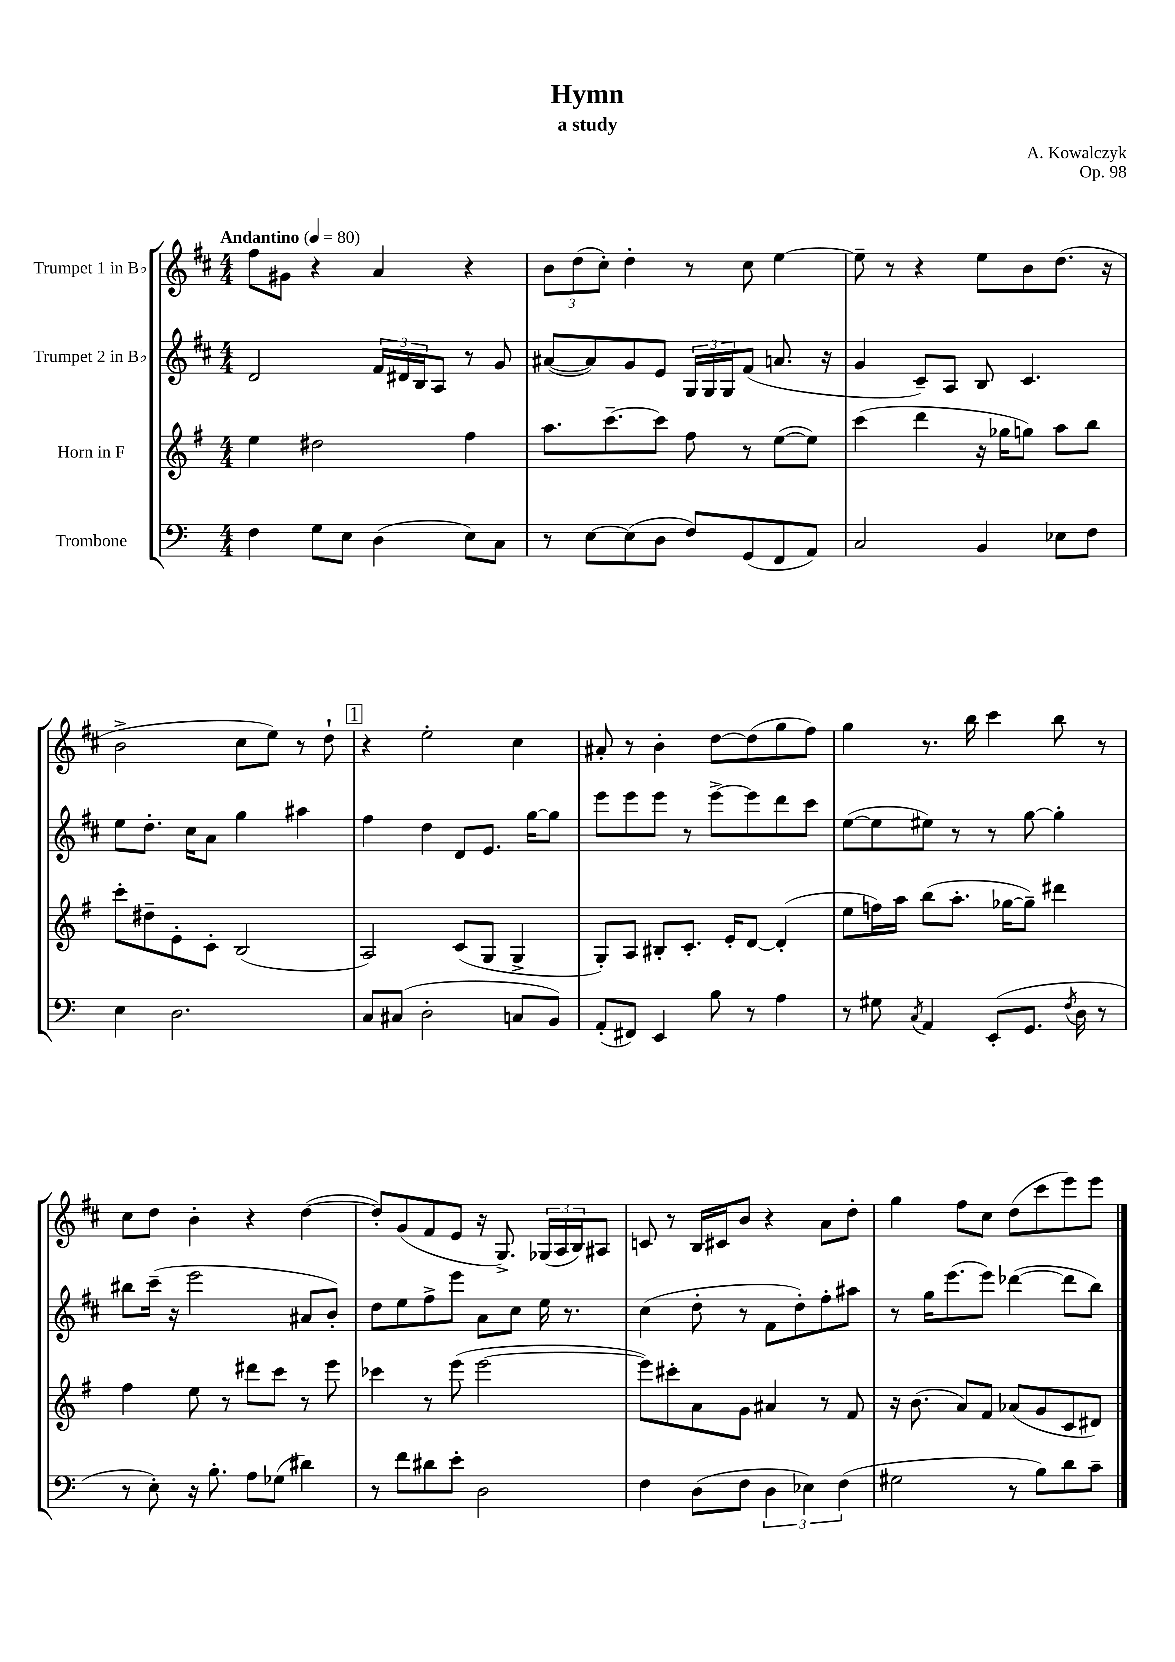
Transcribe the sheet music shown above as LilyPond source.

\header { title = "Hymn" composer = "A. Kowalczyk" subtitle = "a study" opus = "Op. 98" }
<<
\new StaffGroup <<
\new Staff = "s0" \with { instrumentName = "Trumpet 1 in Bb" } {
    \clef treble \key d \major \numericTimeSignature \time 4/4 \tempo "Andantino" 4 = 80
    fis''8 gis'8 r4 a'4 r4 |
    \tuplet 3/2 { b'8 d''8( cis''8-.) } d''4-. r8 cis''8 e''4~ |
    e''8-- r8 r4 e''8 b'8 d''8.( r16 |
    b'2-> cis''8 e''8) r8 d''8-! |
    \mark \markup { \box "1" } r4 e''2-. cis''4 |
    ais'8-. r8 b'4-. d''8~ d''8( g''8 fis''8) |
    g''4 r8. b''16 cis'''4 b''8 r8 |
    cis''8 d''8 b'4-. r4 d''4~( |
    d''8-.) g'8( fis'8 e'8 r16 g8.->) \tuplet 3/2 { ges16( a16 b16) } ais8 |
    c'8 r8 b16 cis'16 b'8 r4 a'8 d''8-. |
    g''4 fis''8 cis''8 d''8( cis'''8 e'''8) e'''8 \bar "|." |
}
\new Staff = "s1" \with { instrumentName = "Trumpet 2 in Bb" } {
    \clef treble \key d \major \numericTimeSignature \time 4/4
    d'2 \tuplet 3/2 { fis'16 dis'16 b16 } a8 r8 g'8 |
    ais'8~( ais'8) g'8 e'8 \tuplet 3/2 { g16 g16 g16 } fis'8( a'8. r16 |
    g'4 cis'8--) a8 b8 cis'4. |
    e''8 d''8.-. cis''16 a'8 g''4 ais''4 |
    \mark \markup { \box "1" } fis''4 d''4 d'8 e'8. g''16~ g''8 |
    e'''8 e'''8 e'''8 r8 e'''8~-> e'''8 d'''8 cis'''8 |
    e''8~( e''8 eis''8) r8 r8 g''8~ g''4-. |
    bis''8 cis'''16--( r16 e'''2 ais'8 b'8-.) |
    d''8 e''8 fis''8-> e'''8 a'8 cis''8 e''16 r8. |
    cis''4( d''8-. r8 fis'8 d''8-.) fis''8-. ais''8 |
    r8 g''16 e'''8.( e'''8) des'''4~( des'''8 b''8) \bar "|." |
}
\new Staff = "s2" \with { instrumentName = "Horn in F" } {
    \clef treble \key g \major \numericTimeSignature \time 4/4
    e''4 dis''2 fis''4 |
    a''8. c'''8.~-- c'''8 fis''8 r8 e''8~( e''8) |
    c'''4( d'''4 r16 ges''16 g''8) a''8 b''8 |
    c'''8-. dis''8-- e'8-. c'8-. b2( |
    \mark \markup { \box "1" } a2) c'8( g8 g4-> |
    g8-.) a8 bis8-. c'8.-. e'16-. d'8~ d'4-.( |
    e''8 f''16) a''16 b''8( a''8.-. ges''16~ ges''8--) dis'''4 |
    fis''4 e''8 r8 dis'''8 c'''8 r8 e'''8 |
    ces'''4 r8 e'''8( e'''2~ |
    e'''8) cis'''8-. a'8 g'8 ais'4 r8 fis'8 |
    r16 b'8.( a'8) fis'8 aes'8( g'8 c'8 dis'8) \bar "|." |
}
\new Staff = "s3" \with { instrumentName = "Trombone" } {
    \clef bass \key c \major \numericTimeSignature \time 4/4
    f4 g8 e8 d4( e8) c8 |
    r8 e8~ e8( d8 f8) g,8( f,8 a,8) |
    c2 b,4 ees8 f8 |
    e4 d2. |
    \mark \markup { \box "1" } c8 cis8( d2-. c8 b,8) |
    a,8-.( fis,8) e,4 b8 r8 a4 |
    r8 gis8 \acciaccatura { c8 } a,4 e,8-.( g,8. \acciaccatura { f8 } d16 r8 |
    r8 e8-.) r16 b8.-. a8 ges8( dis'4) |
    r8 f'8 dis'8 e'8-. d2 |
    f4 d8( f8 \tuplet 3/2 { d4 ees4) f4( } |
    gis2 r8 b8) d'8 c'8-- \bar "|." |
}
>>
>>
\layout { \context { \Score \remove "Bar_number_engraver" } }
